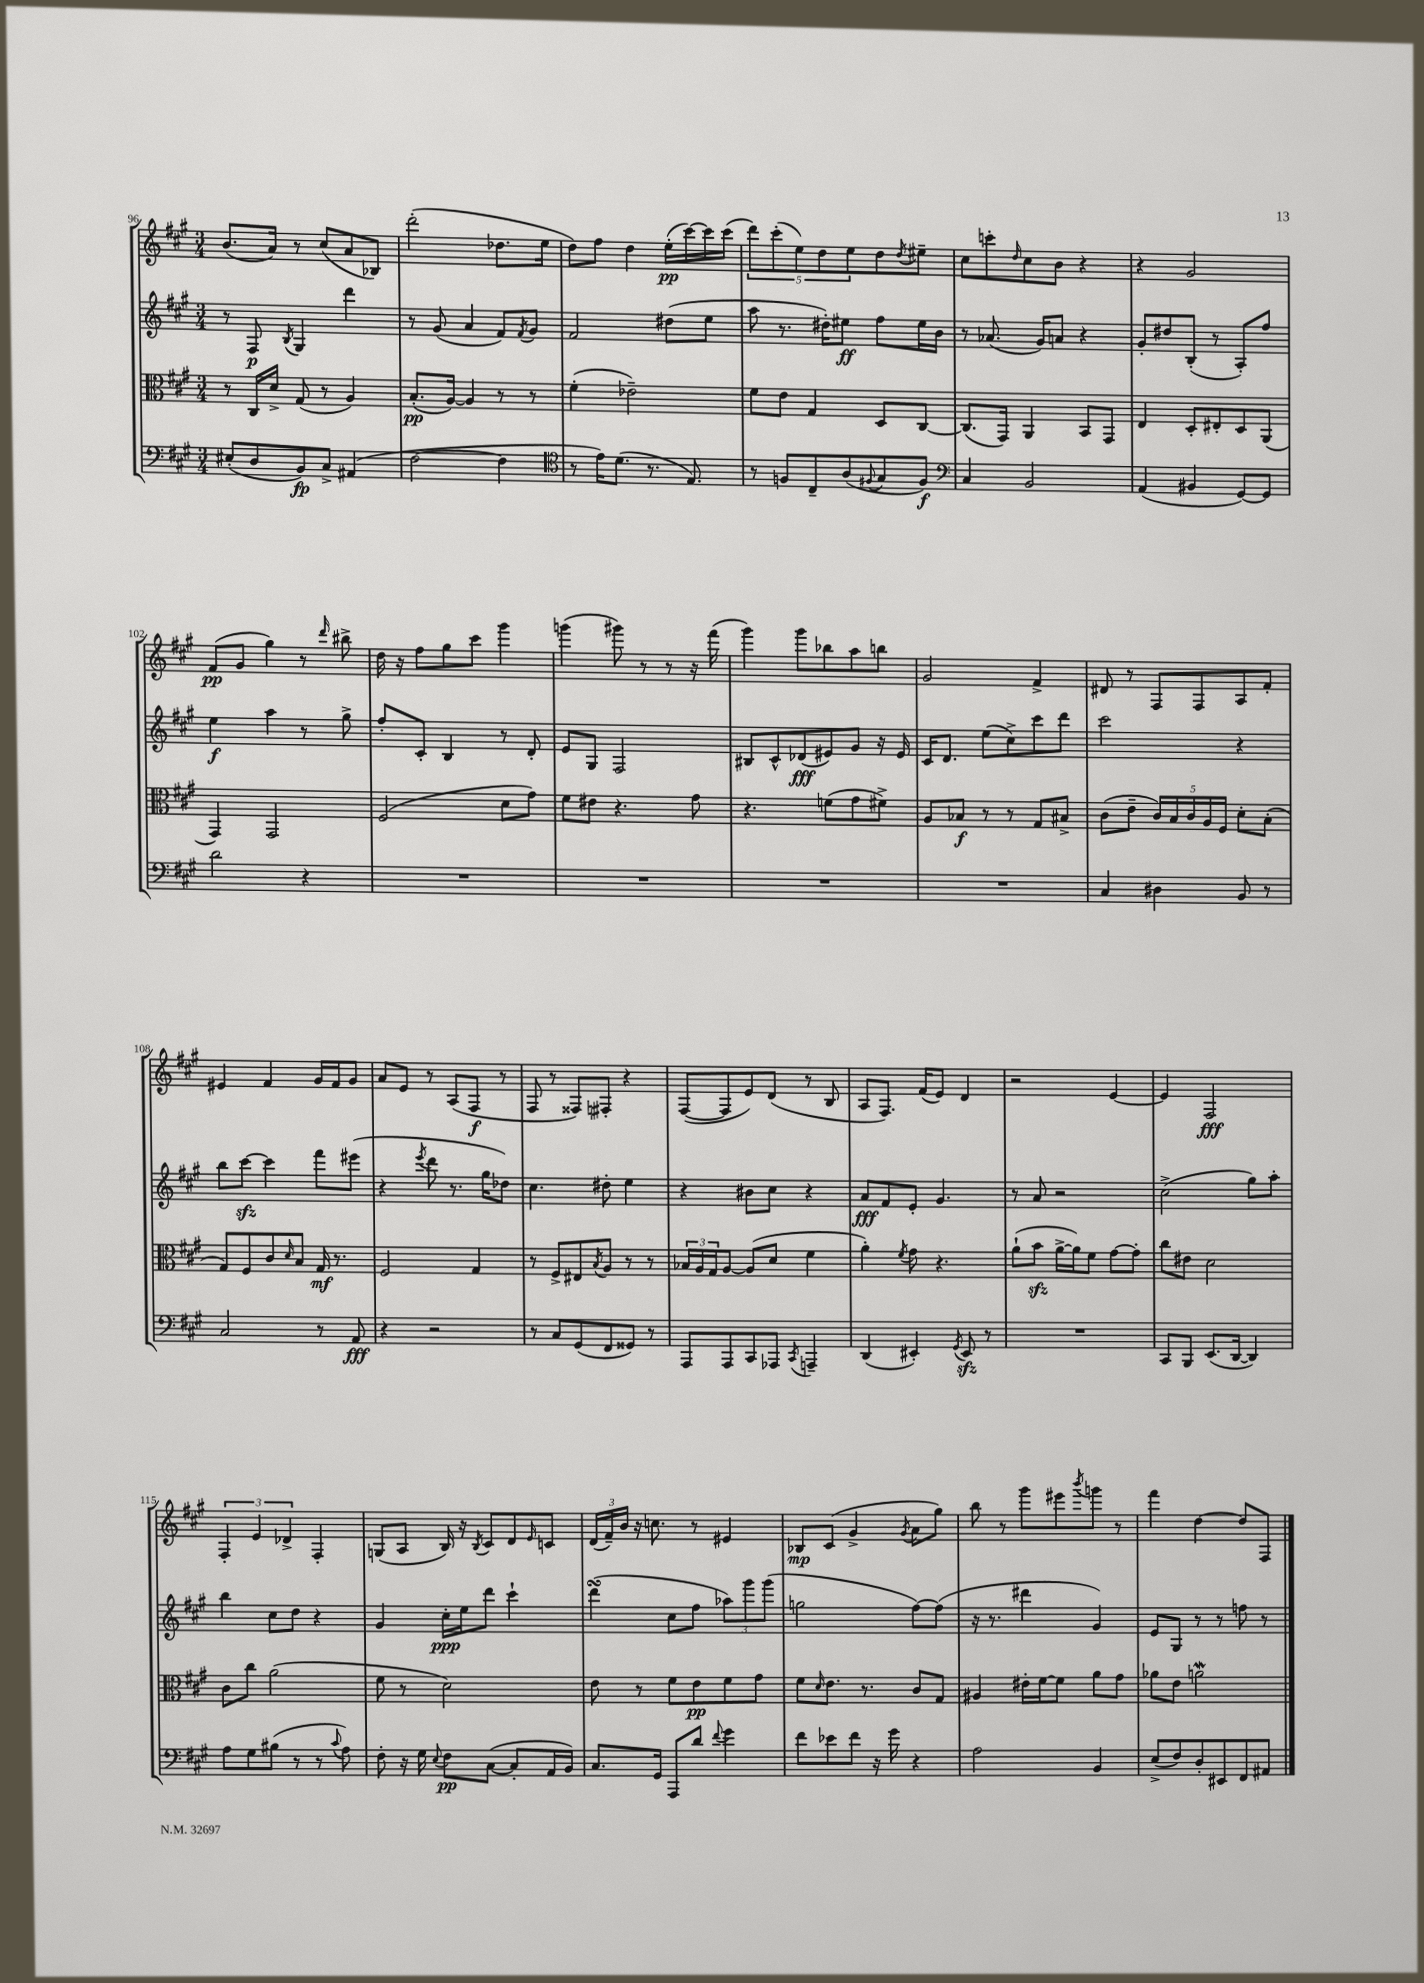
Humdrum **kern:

**kern	**kern	**kern	**kern
*staff4	*staff3	*staff2	*staff1
*clefF4	*clefC3	*clefG2	*clefG2
*k[f#c#g#]	*k[f#c#g#]	*k[f#c#g#]	*k[f#c#g#]
*M3/4	*M3/4	*M3/4	*M3/4
(8E#'/L	8r	8r	(8.b/L
8D/	16C#/LL	8F#/	.
.	16d^/JJ	.	16a/Jk)
.	.	8qB/	.
8BB/)	(8G#/	4G#/	8r
8C#^/J	8r	.	(8cc#/L
(4AA#/	4A/)	4ddd\	8a/
.	.	.	8B-/J)
=	=	=	=
[2F#\	(8.B'/L	8r	(2ddd'\
.	.	(8g#/	.
.	[16A/Jk)	.	.
.	4A/]	4a/	.
4F#\]	8r	8f#/L)	8.dd-\L
.	.	8qf#/	.
.	8r	8g#/J	.
.	.	.	16ee\Jk
=	=	=	=
*clefC4	*	*	*
8r	(4f#'\	2f#/	8dd\L)
16e\LK)	.	.	8ff#\J
(8.d\J	.	.	.
.	2e-~\)	.	4dd\
8.r	.	.	.
.	.	(8dd#\L	(16ee'\LL
8.E/)	.	.	[16ccc#\)
.	.	8ee\J	16ccc#\]
.	.	.	(16ccc#\JJ
=	=	=	=
8r	8f#\L	8aa\	10ddd\L)
.	.	.	(10ccc#'\
8F/L	8e\J	8.r	.
.	.	.	10ee\)
8C#~/	4G#/	.	.
.	.	.	10dd\
.	.	16dd#'\LK)	.
(8A/	.	8ee#\J	.
.	.	.	10ee\
8qqF#/	.	.	.
8G#/	8D/L	8ff#\L	8dd\
.	.	.	8qdd/
8F#/J)	[8C#/J	16ee#\L	8ee#~\J
.	.	16b\JJ	.
=	=	=	=
*clefF4	*	*	*
4C#/	(8.C#/]L	8r	8cc#\L
.	.	(8.a-/	8ccc'\
.	16GG#/Jk)	.	.
.	.	.	16qqdd/
2BB/	4AA/	.	8cc#\
.	.	16g#/LK)	.
.	.	8a/J	8b\J
.	8BB/L	4r	4r
.	8GG#/J	.	.
=	=	=	=
(4AA/	4E/	8g#'/L	4r
.	.	8dd#/	.
4BB#/	8D'/L	(8B'/J	2g#/
.	8E#'/	8r	.
[8GG#/L)	8D/	8A'/L)	.
8GG#/]J	(8AA/J	8ff#/J	.
=	=	=	=
2d\	4GG#/)	4ee\	(8f#/L
.	.	.	8g#/J
.	2GG#/	4aa\	4gg#\)
4r	.	8r	8r
.	.	.	16qqddd/
.	.	8gg#^\	8bb#^\
=	=	=	=
2.r	(2F#/	8ff#'/L	16dd\
.	.	.	16r
.	.	8c#'/J	8ff#\L
.	.	4B/	8gg#\
.	.	.	8ccc#\J
.	8d\L	8r	4ggg#\
.	8g#\J)	8d'/	.
=	=	=	=
2.r	8f#\L	8e/L	(4ggg\
.	8e#\J	8G#/J	.
.	4.r	2F#/	8ggg#\)
.	.	.	8r
.	.	.	8r
.	8g#\	.	16r
.	.	.	(16fff#\
=	=	=	=
2.r	4.r	8B#/L	4ggg#\)
.	.	8c#^^/	.
.	.	(8d-/	8ggg#\L
.	(8f\L	8e#/)	8bb-\
.	8g#\	8g#/J	8aa\
.	8f#^\J)	16r	8bb\J
.	.	16e#/	.
=	=	=	=
2.r	8A/L	16c#/LK	2g#/
.	.	8.d/J	.
.	8B-/J	.	.
.	8r	(8ee\L	.
.	8r	8cc#^\)	.
.	8G#/L	8ccc#\	4f#^/
.	8B#^/J	8ddd\J	.
=	=	=	=
4C#/	(8c#\L	2ccc#\	8d#/
.	8e~\J	.	8r
4D#\	20c#/LL)	.	8F#/L
.	20B/	.	.
.	20c#/	.	.
.	.	.	8F#/
.	20A/	.	.
.	20F#/JJ	.	.
8BB/	8d'\L	4r	8A/
8r	(8B'\J	.	8f#'/J
=	=	=	=
2C#/	8G#/L)	8bb\L	4e#/
.	8F#/	[8ccc#\J	.
.	8c#/	4ccc#\]	4f#/
.	16qqd/	.	.
.	8B/J	.	.
8r	16G#/	8fff#\L	16g#/LL
.	8.r	.	16f#/J
8AA/	.	(8eee#\J	8g#/J
=	=	=	=
4r	2F#/	4r	8a/L
.	.	.	8e/J
.	.	8qeee/	.
2r	.	8ddd\	8r
.	.	8.r	(8A/L
.	4G#/	.	8F#/J
.	.	16gg#\LK	.
.	.	8dd-\J)	8r
=	=	=	=
8r	8r	4.cc#\	8F#/
8C#/L	8F#^/L	.	8r
(8GG#/	8E#/	.	8F##/L)
.	8qB/	.	.
8FF#/	8A/J	8dd#'\	8F#'/J
8GG##/J)	8r	4ee\	4r
8r	8r	.	.
=	=	=	=
8AAA/L	24B-/LL	4r	([8F#/L
.	24A/	.	.
.	24G#/J	.	.
8AAA/	[8A/J	.	8F#/]
8CC#/	(8A/]L	8b#\L	8e/)
8AAA-/J	8d/J	8cc#\J	(8d/J
8qCC#/	.	.	.
4AAA~/	4f#\	4r	8r
.	.	.	8B/
=	=	=	=
(4DD/	4a'\)	8a/L	8A/L
.	.	8f#/	8.F#/J)
.	8qf#/	.	.
4EE#'/)	8g#\	8e'/J	.
.	.	.	(16f#/LK
.	4.r	4.g#/	8e/J)
8qGG#/	.	.	.
8EE#/	.	.	4d/
8r	.	.	.
=	=	=	=
2.r	(8a`\L	8r	2r
.	8b\J	8a/	.
.	[16a^\LL	2r	.
.	16a\]J)	.	.
.	8f#\J	.	.
.	[8g#\L	.	[4e/
.	8g#'\]J	.	.
=	=	=	=
8CC#/L	8cc#\L	(2cc#^\	4e/]
8BBB/J	8e#\J	.	.
(8.EE/L	2d\	.	2F#/
[16DD/Jk	.	.	.
4DD/])	.	8gg#\L)	.
.	.	8aa'\J	.
=	=	=	=
8A\L	8c#\L	4bb\	6F#'/
8G#\	8cc#\J	.	.
.	.	.	6e/
(8B#\J	(2a\	8cc#\L	.
.	.	.	6d-^/
8r	.	8dd\J	.
8r	.	4r	4F#'/
8qqc#/	.	.	.
8A\)	.	.	.
=	=	=	=
8F#'\	8f#\	4g#/	(8G/L
16r	8r	.	8A/J
16G#\	.	.	.
8qqE/	.	.	.
8F#\L	2d\)	16cc#'\LL	16B/)
.	.	16ee\J	16r
.	.	.	8qB/
([8C#\J	.	8ddd\J	8c#/L
8C#'/]L	.	4ccc#`\	8d/
.	.	.	16qqe/
16AA/L	.	.	8c/J
16BB/JJ)	.	.	.
=	=	=	=
8.C#/L	8e\	(4ddd\	(24d/LL
.	.	.	24f#~/)
.	.	.	24b/JJ
.	8r	.	16r
16GG#/Jk	.	.	8.cc\
8AAA/L	8f#\L	8cc#\L	.
8d/J	8e\	8ff#\J	8r
8qqf#/	.	.	.
4g#\	8f#\	12aa-\L)	4e#/
.	.	12ggg#\	.
.	8g#\J	.	.
.	.	(12ggg#\J	.
=	=	=	=
8f#\L	8f#\L	2gg\	8B-/L
.	16qqd/	.	.
8e-\	8.e\J	.	(8c#/J
8f#\J	.	.	4g#^/
.	8.r	.	.
16r	.	.	.
16g#\	.	.	.
.	.	.	8qg#/
4r	8c#/L	[8ff#\L)	8a\L
.	8G#/J	(8ff#\]J	8gg#\J)
=	=	=	=
2A\	4A#/	16r	8bb\
.	.	8.r	.
.	.	.	8r
.	16e#'\LL	4ddd#\	8ggg#\L
.	[16f#\J	.	.
.	8f#\]J	.	8eee#\
.	.	.	8qbbb/
4BB/	8a\L	4g#/)	8ggg\J
.	8g#\J	.	8r
=	=	=	=
(8E^/L	8a-\L	8e/L	4fff#\
8F#/)	8e\J	8G#/J	.
8D'/	2a\	8r	[4dd\
8EE#/	.	8r	.
8FF#/	.	8ff\	8dd/]L
8AA#/J	.	8r	8F#/J
==	==	==	==
*-	*-	*-	*-
